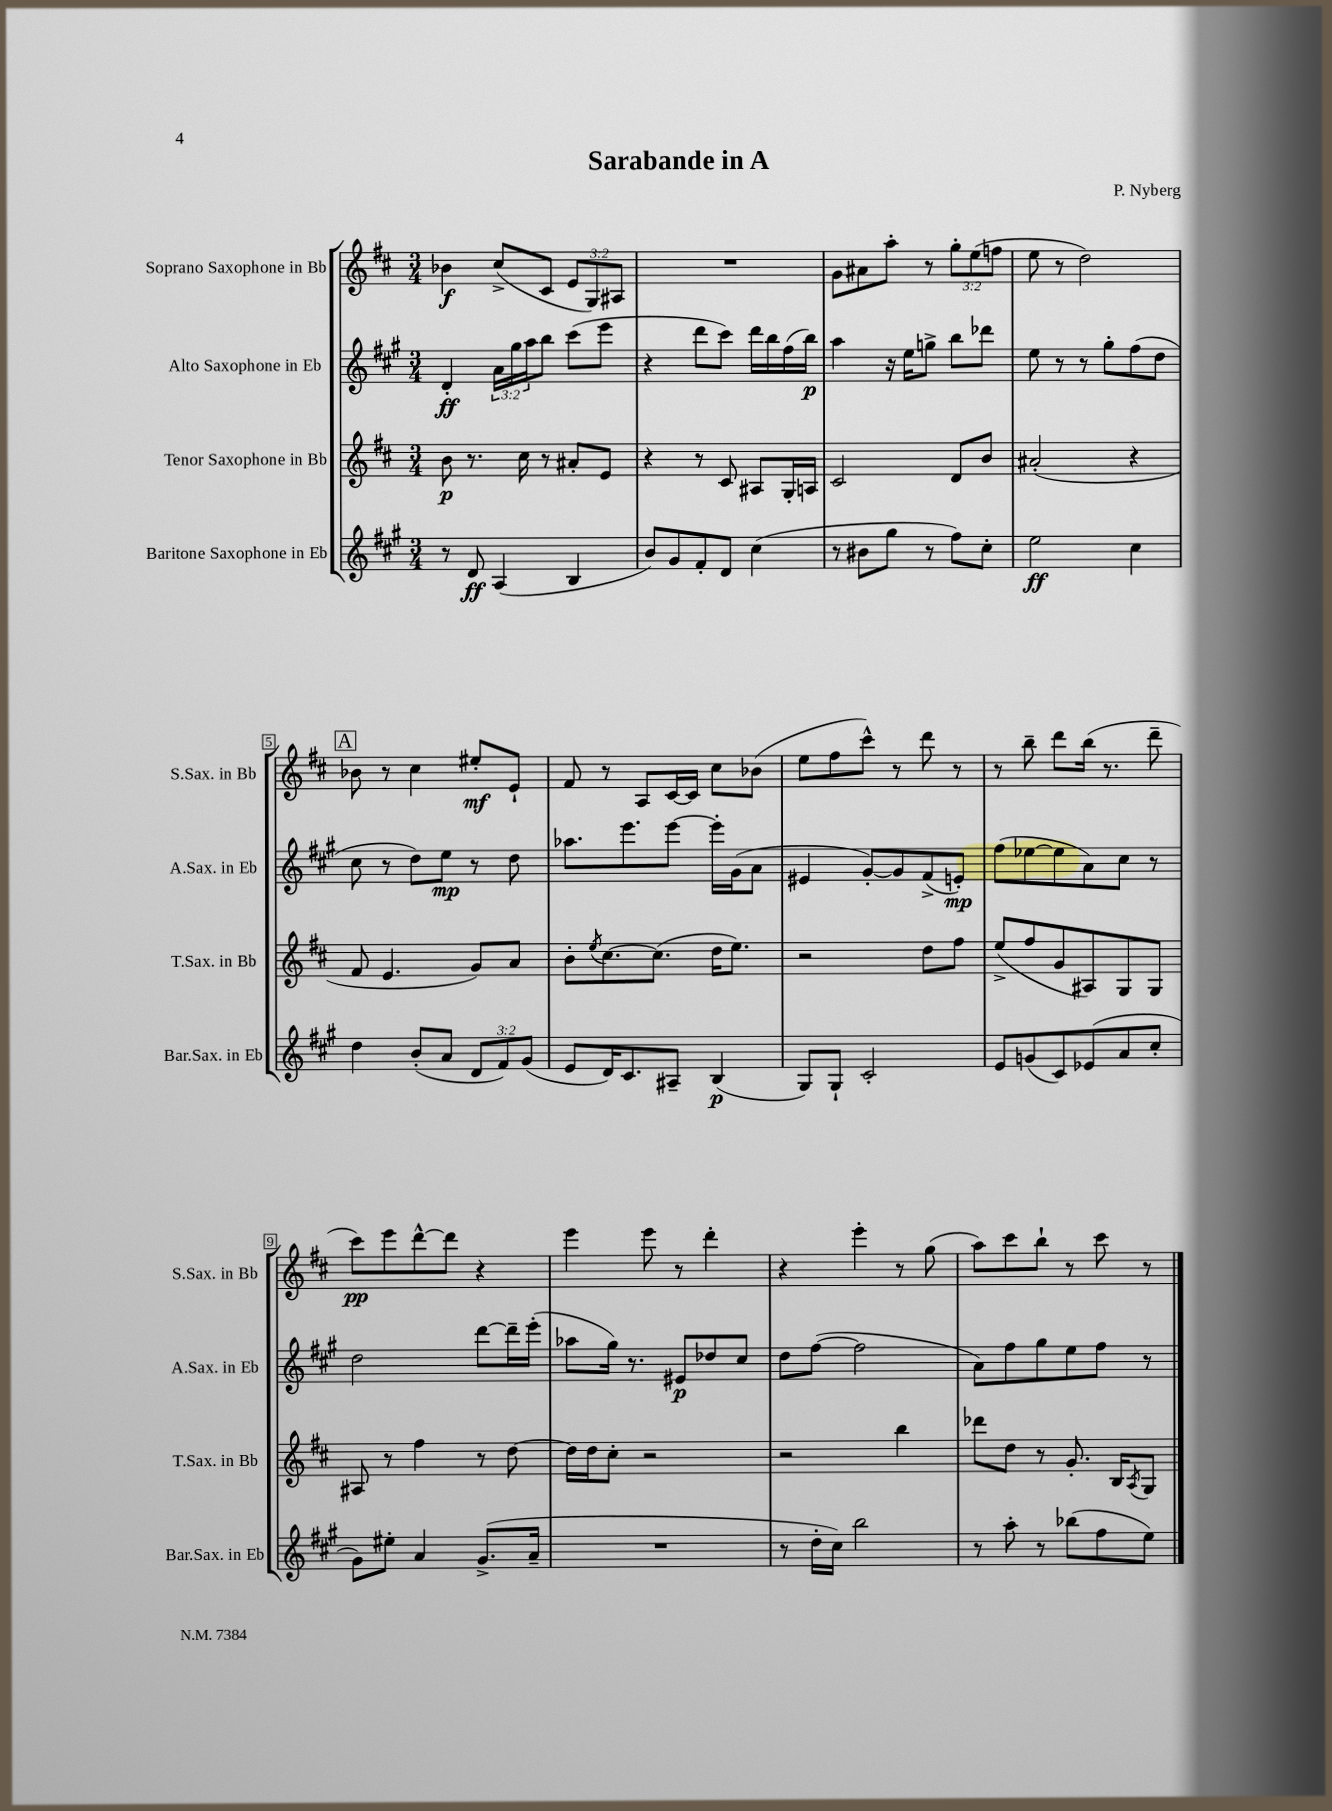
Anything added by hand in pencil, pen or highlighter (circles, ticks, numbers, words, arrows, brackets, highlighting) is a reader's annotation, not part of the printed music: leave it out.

**kern	**kern	**kern	**kern
*staff4	*staff3	*staff2	*staff1
*clefG2	*clefG2	*clefG2	*clefG2
*k[f#c#g#]	*k[f#c#]	*k[f#c#g#]	*k[f#c#]
*M3/4	*M3/4	*M3/4	*M3/4
8r	8b	4d'	4b-
8d	8.r	.	.
(4A	.	24a	(8cc#^
.	.	24gg#	.
.	16cc#	.	.
.	.	24aa	.
.	8r	8bb	8c#
4B	8a#'	(8ccc#	12e
.	.	.	12G)
.	8e	8eee	.
.	.	.	12A#
=	=	=	=
8b)	4r	4r	2.r
8g#	.	.	.
8f#'	8r	8ddd	.
8d	8c#	8ccc#)	.
(4cc#	8A#	16ddd	.
.	.	16bb	.
.	16G'	(16ff#	.
.	16A	16bb)	.
=	=	=	=
8r	2c#	4aa	8g
8b#	.	.	8a#
8gg#	.	16r	8aa'
.	.	16ee	.
8r	.	8gg^	8r
8ff#)	8d	8bb	12gg'
.	.	.	(12ee
8cc#'	8b	8ddd-	.
.	.	.	12ff
=	=	=	=
2ee	(2a#'	8ee	8ee
.	.	8r	8r
.	.	8r	2dd)
.	.	8gg#'	.
4cc#	4r	(8ff#	.
.	.	8dd	.
=	=	=	=
4dd	8f#	8cc#	8b-
.	4.e	8r	8r
(8b'	.	8dd)	4cc#
8a	.	8ee	.
12d	8g)	8r	8ee#'
12f#)	.	.	.
.	8a	8dd	8e`
(12g#	.	.	.
=	=	=	=
8e	8b'	8.aa-	8f#
.	8qee	.	.
16d)	[8.cc#	.	8r
8.c#	.	8.eee	.
.	.	.	8A
.	(8.cc#]	.	.
8A#~	.	[8eee	[16c#
.	.	.	16c#]
(4B	16dd	16eee']	8cc#
.	8.ee)	(16g#	.
.	.	8a	(8b-
=	=	=	=
8G#)	2r	4e#	8ee
8G#`	.	.	8ff#
2c#'	.	[8g#')	8ccc#^^)
.	.	8g#]	8r
.	8dd	(8f#^	8ddd
.	8ff#	8e')	8r
=	=	=	=
8e	(8ee^	(8ff#	8r
(8g	8ff#	[8ee-	8bb~
8c#)	8g	8ee-]	8ddd
(8e-	8A#)	8a)	(16bb
.	.	.	8.r
8a	8G	8cc#	.
8cc#'	8G	8r	8ddd~
=	=	=	=
8g#)	8A#	2dd	8ccc#)
8ee#'	8r	.	8eee
4a	4ff#	.	[8ddd^^
.	.	.	8ddd]
(8.g#^	8r	[8ddd	4r
.	[8dd	16ddd~]	.
16a~	.	(16eee'	.
=	=	=	=
2.r	16dd]	8aa-	4eee
.	16dd	.	.
.	8cc#'	16gg#)	.
.	.	8.r	.
.	2r	.	8eee
.	.	8e#	8r
.	.	8dd-	4ddd'
.	.	8cc#	.
=	=	=	=
8r	2r	8dd	4r
16dd'	.	([8ff#	.
16cc#)	.	.	.
2bb	.	2ff#]	4eee'
.	4bb	.	8r
.	.	.	(8gg
=	=	=	=
8r	8ddd-	8a)	8aa)
8aa'	8dd	8ff#	8ccc#
8r	8r	8gg#	8bb`
(8bb-	8.g'	8ee	8r
8ff#	.	8ff#	8ccc#
.	16B	.	.
.	8qA	.	.
8ee)	8G	8r	8r
==	==	==	==
*-	*-	*-	*-
